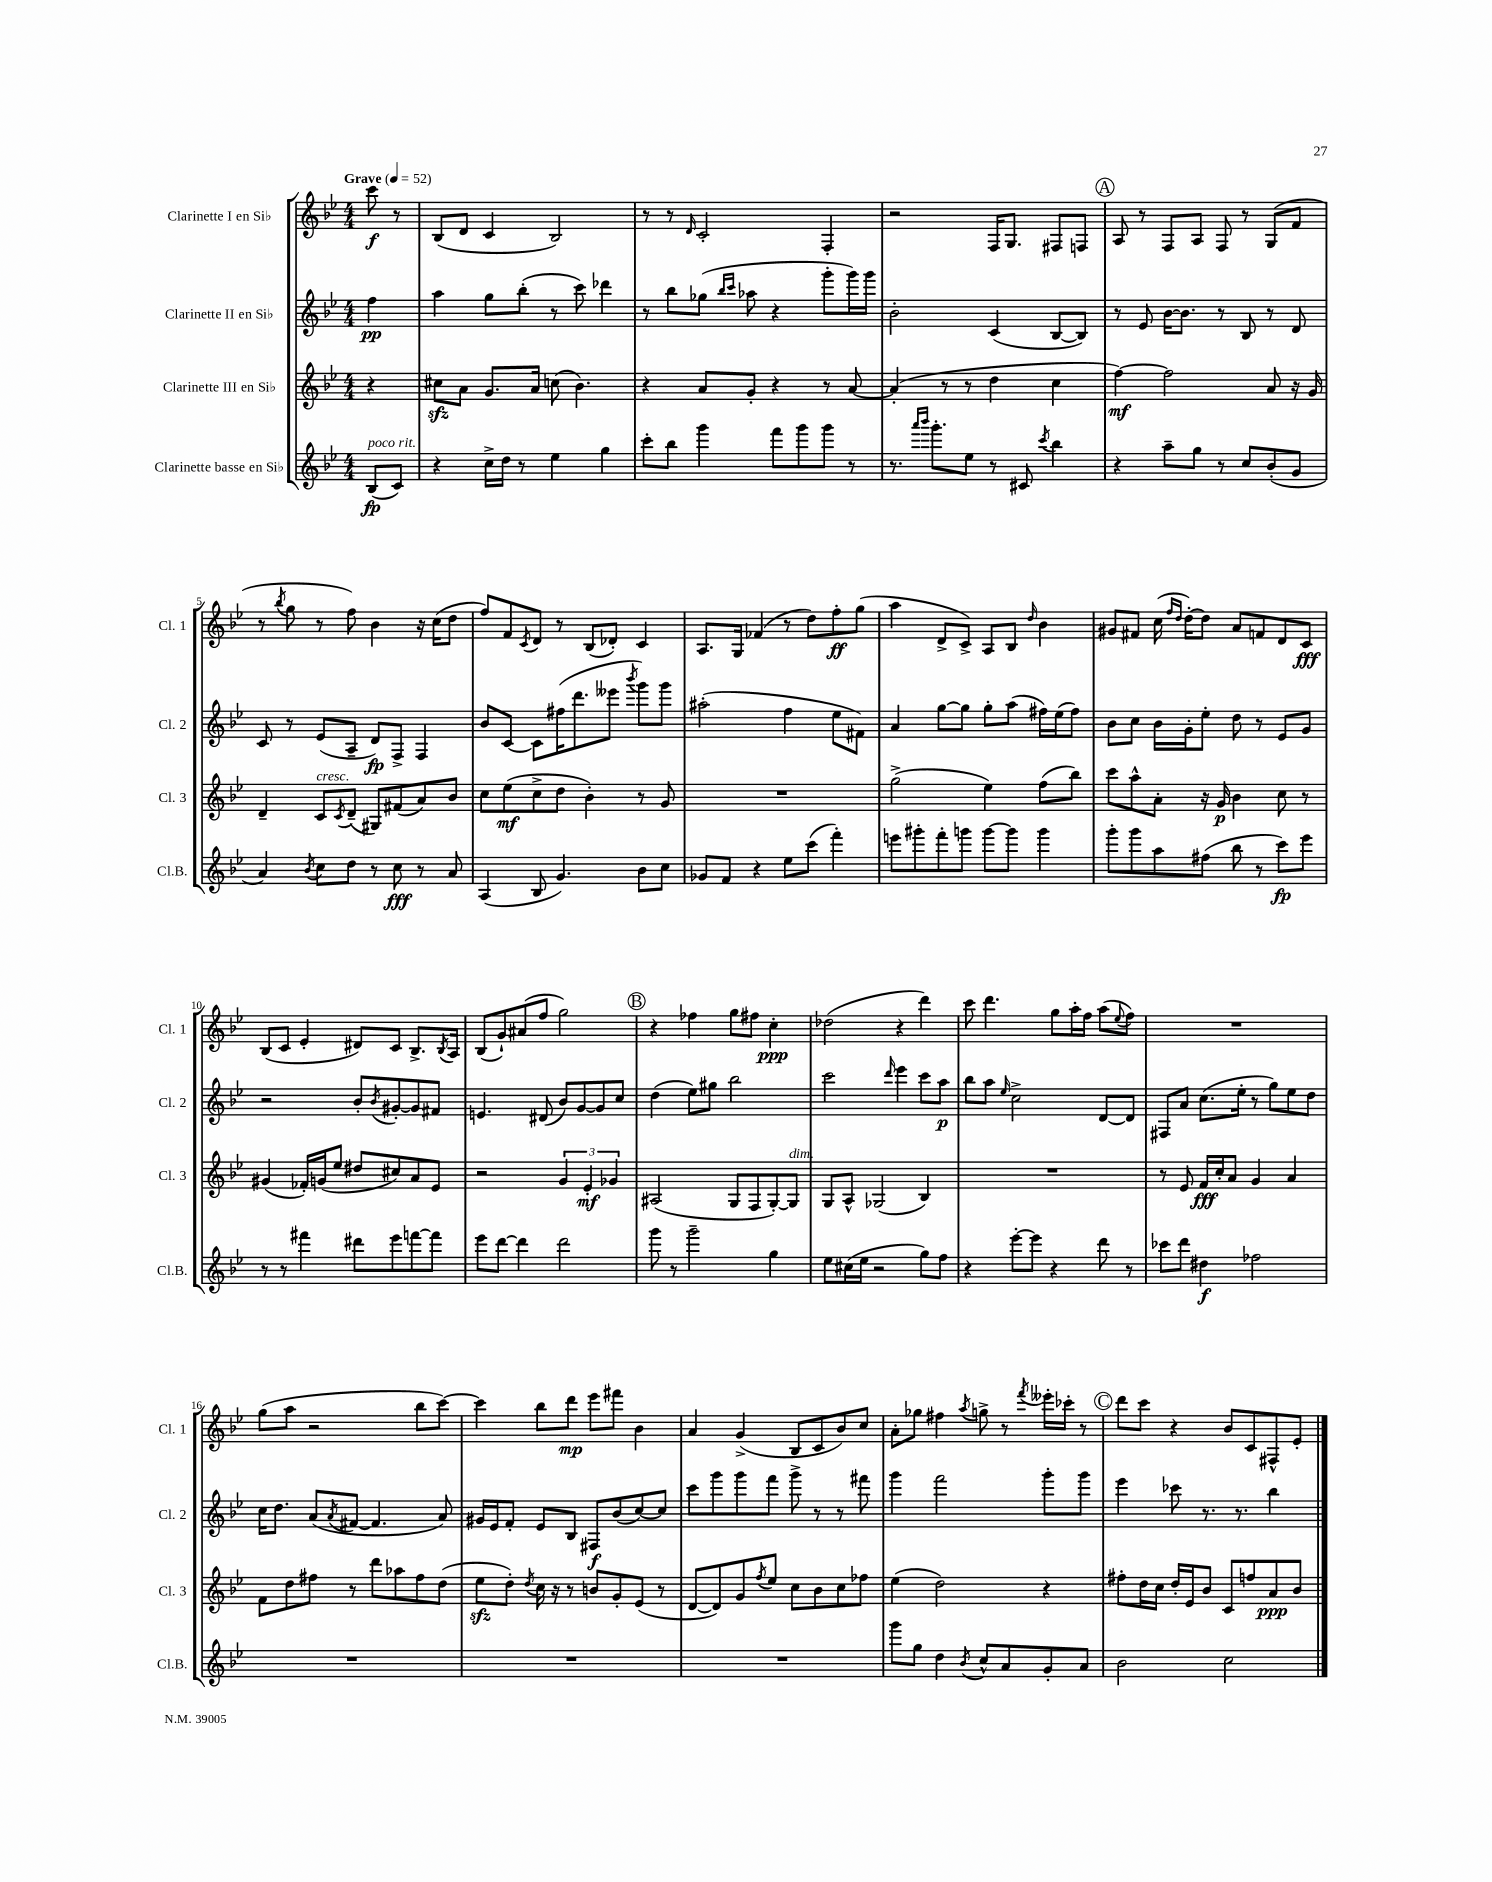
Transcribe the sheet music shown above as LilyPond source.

<<
\new StaffGroup <<
\new Staff = "s0" \with { instrumentName = "Clarinette I en Sib" shortInstrumentName = "Cl. 1" } {
    \clef treble \key bes \major \numericTimeSignature \time 4/4 \partial 4 \tempo "Grave" 4 = 52
    c'''8\f r8 |
    bes8( d'8 c'4 bes2) |
    r8 r8 \grace { d'16 } c'2-. f4-. |
    r2 f16 g8. fis8 f8 |
    \mark \markup { \circle "A" } a8 r8 f8 a8 f8 r8 g8( f'8 |
    r8 \acciaccatura { bes''8 } g''8 r8 f''8) bes'4 r16 c''16( d''8 |
    f''8) f'8 \acciaccatura { c'8 } d'8 r8 bes8( des'8-.) c'4 |
    a8. g16 fes'4( r8 d''8) f''8-.\ff g''8( |
    a''4 d'8-> c'8->) a8 bes8 \grace { d''16 } bes'4 |
    gis'8 fis'8 c''16( \grace { f''16 d''16 } d''16~-.) d''8 a'8 f'8 d'8 c'8\fff |
    bes8( c'8 ees'4-. dis'8) c'8 bes8.-> \acciaccatura { bes8 } a16 |
    bes8( g'8-!) ais'8( f''8 g''2) |
    \mark \markup { \circle "B" } r4 fes''4 g''8 fis''8 c''4-.\ppp |
    des''2( r4 d'''4) |
    c'''8 d'''4. g''8 a''16-. f''16 a''8( \appoggiatura { ees''8 } f''8) |
    R1 |
    g''8( a''8 r2 bes''8 c'''8~) |
    c'''4 bes''8 d'''8\mp ees'''8 fis'''8 bes'4 |
    a'4 g'4->( bes8 c'8 bes'8) c''8 |
    a'8-. ges''8 fis''4 \acciaccatura { a''8 } g''8-> r8 \acciaccatura { f'''8 } eeses'''16-. ces'''16-. r8 |
    \mark \markup { \circle "C" } d'''8 c'''8 r4 bes'8 c'8 fis8-^ ees'8-. \bar "|." |
}
\new Staff = "s1" \with { instrumentName = "Clarinette II en Sib" shortInstrumentName = "Cl. 2" } {
    \clef treble \key bes \major \numericTimeSignature \time 4/4 \partial 4
    f''4\pp |
    a''4 g''8 bes''8-.( r8 c'''8) des'''4 |
    r8 bes''8 ges''8( \grace { bes''16 c'''16 } aes''8 r4 g'''8-. g'''16) g'''16 |
    bes'2-. c'4( bes8~ bes8) |
    \mark \markup { \circle "A" } r8 ees'8 bes'16~ bes'8. r8 bes8 r8 d'8 |
    c'8 r8 ees'8( a8-- d'8\fp) f8-> f4 |
    bes'8 c'8~ c'8 fis''16( d'''8. eeses'''8 \acciaccatura { bes'''8 } g'''8) g'''8 |
    ais''2-.( f''4 ees''8 fis'8) |
    a'4 g''8~ g''8 g''8-. a''8( fis''16) ees''16( fis''8) |
    bes'8 c''8 bes'16 g'16-. ees''8-. d''8 r8 ees'8 g'8 |
    r2 bes'8-. \acciaccatura { bes'8 } gis'8~-. gis'8 fis'8 |
    e'4. dis'8( bes'8) g'8~ g'8 c''8 |
    \mark \markup { \circle "B" } d''4( ees''8) gis''8 bes''2 |
    c'''2 \grace { d'''16 } ees'''4 c'''8 a''8\p |
    bes''8 a''8 \grace { ees''16 } c''2-> d'8~ d'8 |
    fis8 a'8 c''8.( ees''16-. r8 g''8) ees''8 d''8 |
    c''16 d''8. a'8( \acciaccatura { a'8 } fis'8~ fis'4. a'8) |
    gis'16 ees'16 f'8-. ees'8 bes8 fis8\f bes'8( c''8~) c''8 |
    c'''8 g'''8 g'''8 f'''8 g'''8-> r8 r8 fis'''8 |
    g'''4 f'''2 g'''8-. g'''8 |
    \mark \markup { \circle "C" } ees'''4 ces'''8 r8. r8. bes''4 \bar "|." |
}
\new Staff = "s2" \with { instrumentName = "Clarinette III en Sib" shortInstrumentName = "Cl. 3" } {
    \clef treble \key bes \major \numericTimeSignature \time 4/4 \partial 4
    r4 |
    cis''8\sfz a'8 g'8. a'16 c''8( bes'4.) |
    r4 a'8 g'8-. r4 r8 a'8~ |
    a'4-.( r8 r8 d''4 c''4 |
    \mark \markup { \circle "A" } f''4~\mf) f''2 a'8 r16 g'16 |
    d'4-- c'8^\markup { \italic "cresc." } \acciaccatura { c'8 } d'8--( gis8) fis'8( a'8) bes'8 |
    c''8 ees''8\mf( c''8-> d''8 bes'4-.) r8 g'8 |
    R1 |
    g''2->( ees''4) f''8( bes''8) |
    c'''8 a''8-^ a'8-. r16 g'16\p bes'4 c''8 r8 |
    gis'4( fes'16-.) g'16( ees''8 dis''8 cis''8) a'8 ees'8 |
    r2 \tuplet 3/2 { g'4 ees'4-.\mf ges'4 } |
    \mark \markup { \circle "B" } ais2( g8 f8 g8~-.) g8^\markup { \italic "dim." } |
    g8 a8-^ ges2( bes4) |
    R1 |
    r8 ees'8 f'16\fff c''16-. a'8 g'4 a'4 |
    f'8 d''8 fis''8 r8 d'''8 aes''8 fis''8 d''8( |
    ees''8\sfz d''8-.) \acciaccatura { d''8 } c''16 r16 r8 b'8 g'8-. ees'8( r8 |
    d'8~ d'8) g'8 \acciaccatura { f''8 } ees''8 c''8 bes'8 c''8 fes''8 |
    ees''4( d''2) r4 |
    \mark \markup { \circle "C" } fis''8-. d''16 c''16 d''16-. ees'16 bes'8 c'8 f''8 a'8\ppp bes'8 \bar "|." |
}
\new Staff = "s3" \with { instrumentName = "Clarinette basse en Sib" shortInstrumentName = "Cl.B." } {
    \clef treble \key bes \major \numericTimeSignature \time 4/4 \partial 4
    bes8\fp^\markup { \italic "poco rit." }( c'8) |
    r4 c''16-> d''16 r8 ees''4 g''4 |
    c'''8-. bes''8 g'''4 f'''8 g'''8 g'''8 r8 |
    r8. \grace { a'''16 bes'''16 } g'''8.-. ees''8 r8 cis'8 \acciaccatura { c'''8 } bes''4 |
    \mark \markup { \circle "A" } r4 a''8-- g''8 r8 c''8 bes'8-.( g'8 |
    a'4) \acciaccatura { bes'8 } c''8 d''8 r8 c''8\fff r8 a'8 |
    a4( bes8 g'4.) bes'8 c''8 |
    ges'8 f'8 r4 ees''8 c'''8( f'''4-.) |
    e'''8 gis'''8-. f'''8-. g'''8 g'''8~ g'''8 g'''4 |
    g'''8-. g'''8 a''8 fis''8( bes''8 r8 c'''8\fp) ees'''8 |
    r8 r8 fis'''4 dis'''8 ees'''8 f'''8~ f'''8 |
    ees'''8 d'''8~ d'''4 d'''2 |
    \mark \markup { \circle "B" } g'''8 r8 g'''2-- g''4 |
    ees''8 cis''16( ees''16 r2 g''8) f''8 |
    r4 ees'''8~-. ees'''8 r4 d'''8 r8 |
    ces'''8 d'''8 dis''4\f fes''2 |
    R1 |
    R1 |
    R1 |
    g'''8 g''8 d''4 \acciaccatura { bes'8 } c''8-^ a'8 g'8-. a'8 |
    \mark \markup { \circle "C" } bes'2 c''2 \bar "|." |
}
>>
>>
